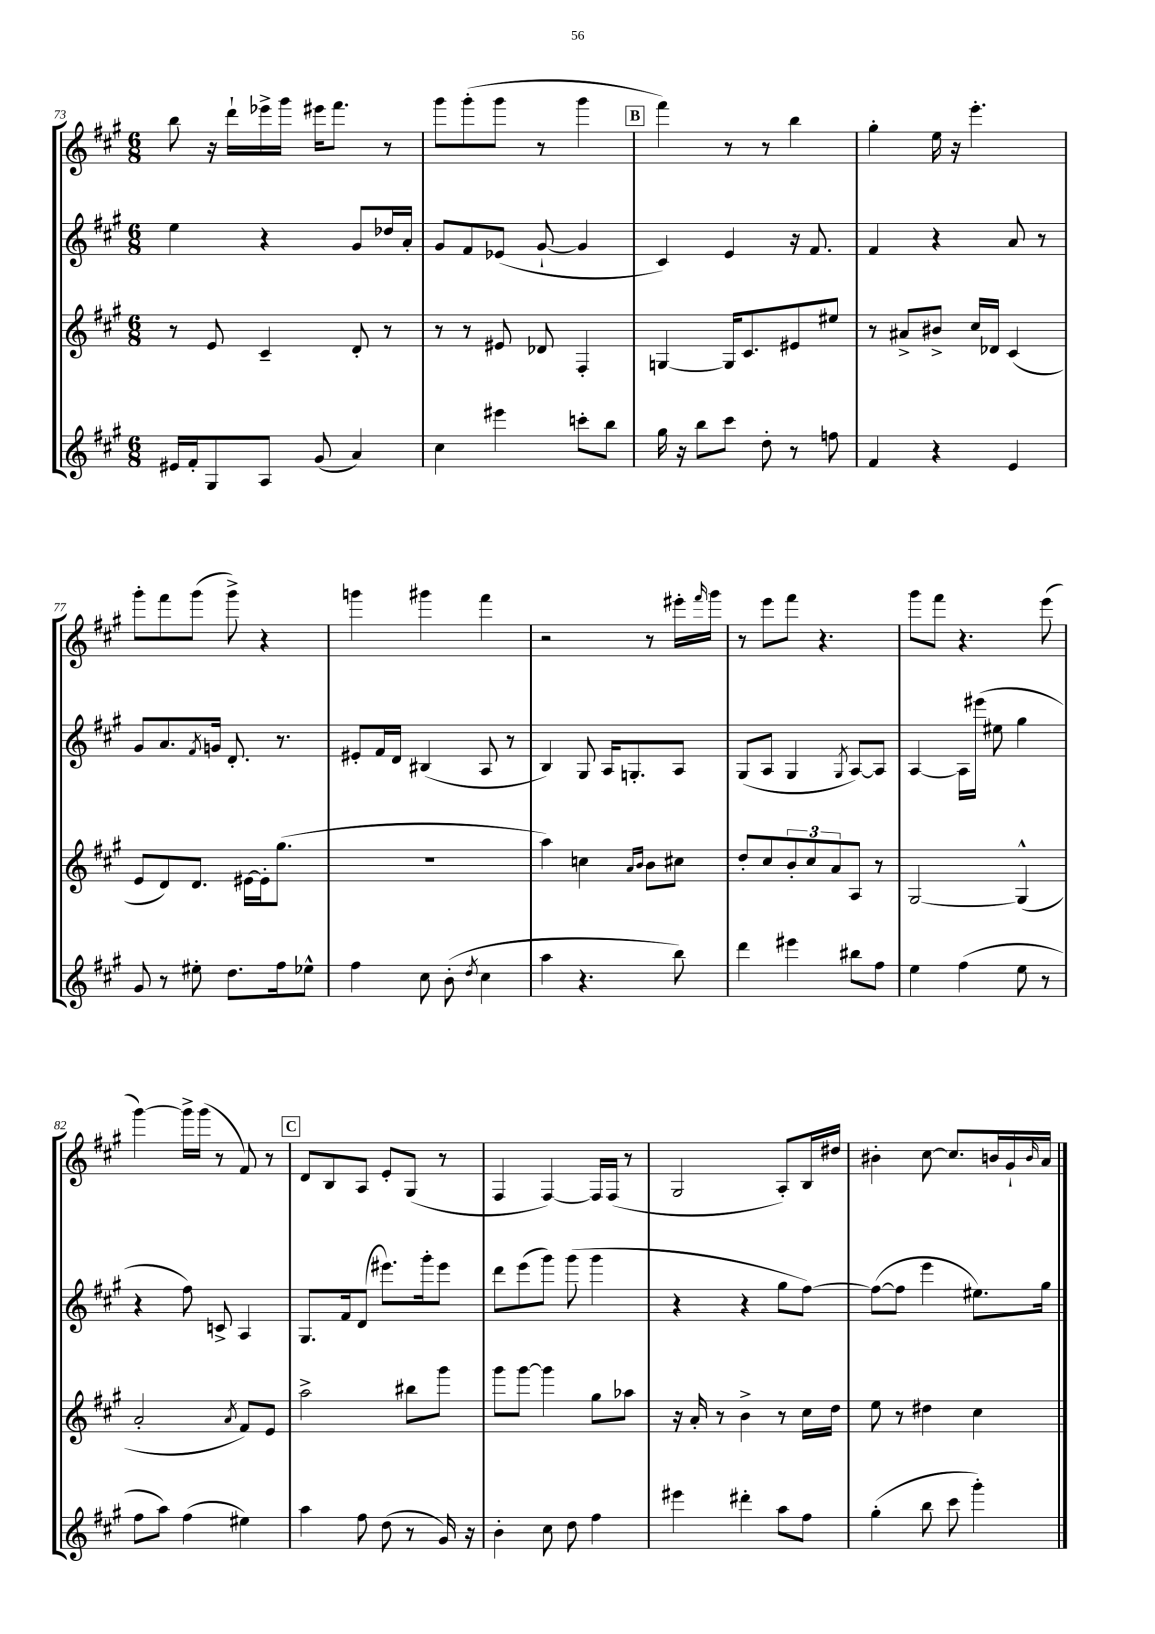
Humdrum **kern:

**kern	**kern	**kern	**kern
*part4	*part3	*part2	*part1
*staff4	*staff3	*staff2	*staff1
*clefG2	*clefG2	*clefG2	*clefG2
*k[f#c#g#]	*k[f#c#g#]	*k[f#c#g#]	*k[f#c#g#]
*M6/8	*M6/8	*M6/8	*M6/8
=73	=73	=73	=73
16e#X/LL	8r	4ee\	8bb\
16f#'/J	.	.	.
8G#/	8e/	.	16r
.	.	.	16ddd`\LL
8A/J	4c#~/	4r	16eee-X^\
.	.	.	16ggg#\JJ
(8g#/	.	.	16eee#X\KL
.	.	.	8.fff#\J
4a/)	8d'/	8g#/L	.
.	8r	16dd-X/L	8r
.	.	16a'/JJ	.
=74	=74	=74	=74
4cc#\	8r	8g#/L	8ggg#\L
.	8r	8f#/	(8ggg#'\
4eee#X\	8e#X/	(8e-X/J	8ggg#\J
.	8d-X/	[8g#`/	8r
8cccn'\L	4F#'/	4g#/]	4ggg#\
8bb\J	.	.	.
!!LO:REH:place=s1:t=B
=75	=75	=75	=75
16gg#\	[4Gn/	4c#/)	4fff#\)
16r	.	.	.
8bb\L	.	.	.
8ccc#\J	16G/KL]	4e/	8r
.	8.c#/	.	.
8dd'\	.	.	8r
8r	8e#X/	16r	4bb\
.	.	8.f#/	.
8ffn\	8ee#X/J	.	.
=76	=76	=76	=76
4f#/	8r	4f#/	4gg#'\
.	8a#X^/L	.	.
4r	8b#X^/J	4r	16ee\
.	.	.	16r
.	16cc#/LL	.	4.eee'\
.	16d-X/JJ	.	.
4e/	(4c#/	8a/	.
.	.	8r	.
!!LO:LB:g=z
=77	=77	=77	=77
8g#/	8e/L	8g#/L	8ggg#'\L
8r	8d/)	8.a/	8fff#\
8ee#X'\	8.d/J	.	(8ggg#\J
.	.	8qf#/	.
.	.	16gn/Jk	.
8.dd\L	.	8.d'/	8ggg#^\)
.	[16e#X\LL	.	.
.	16e#'\J]	.	4r
16ff#\k	(8.gg#\J	8.r	.
8ee-X^^\J	.	.	.
=78	=78	=78	=78
4ff#\	2.r	8e#X'/L	4gggn\
.	.	16f#/L	.
.	.	16d/JJ	.
8cc#\	.	(4B#X/	4ggg#X\
(8b'\	.	.	.
8qdd/	.	.	.
4cc#\	.	8A/	4fff#\
.	.	8r	.
=79	=79	=79	=79
4aa\	4aa\)	4B/)	2r
4.r	4ccn\	8G#/	.
.	.	16A/KL	.
.	.	8.Gn'/	.
.	16qqa/LL	.	.
.	16qqb/JJ	.	.
.	8b\L	.	8r
8bb\)	8cc#X\J	8A/J	16eee#X'\LL
.	.	.	16qqfff#/
.	.	.	16ggg#\JJ
=80	=80	=80	=80
4ddd\	8dd'/L	(8G#/L	8r
.	8cc#/	8A/J	8eee\L
4eee#X\	12b'/	4G#/	8fff#\J
.	12cc#/	.	.
.	.	.	4.r
.	12a/	.	.
.	.	8qG#/	.
8bb#X\L	8A/J	[8A/L)	.
8ff#\J	8r	8A/J]	.
=81	=81	=81	=81
4ee\	[2G#/	[4A/	8ggg#\L
.	.	.	8fff#\J
(4ff#\	.	16A\LL]	4.r
.	.	(16eee#X\JJ	.
.	.	8ee#X\	.
8ee\	(4G#^^/]	4gg#\	.
8r	.	.	(8eee\
!!LO:LB:g=z
=82	=82	=82	=82
8ff#\L	2a'/	4r	[4ggg#\)
8aa\J)	.	.	.
(4ff#\	.	8ff#\)	16ggg#^\LL]
.	.	.	(16ggg#\JJ
.	.	8cn^/	8r
.	8qa/	.	.
4ee#X\)	8f#/L)	4A/	8f#/)
.	8e/J	.	8r
!!LO:REH:place=s1:t=C
=83	=83	=83	=83
4aa\	2aa^\	8.G#/L	8d/L
.	.	.	8B/
.	.	16f#/k	.
8ff#\	.	(8d/J	8A/J
(8dd\	.	8.eee#X\L)	8e'/L
8r	8bb#X\L	.	(8G#/J
.	.	16ggg#'\k	.
16g#/)	8ggg#\J	8eee#\J	8r
16r	.	.	.
=84	=84	=84	=84
4b'\	8ggg#\L	8ddd\L	4F#/
.	[8ggg#\J	(8eee\	.
8cc#\	4ggg#\]	8ggg#\J)	[4F#/)
8dd\	.	(8ggg#\	.
4ff#\	8gg#\L	4ggg#\	16F#/LL]
.	.	.	(16F#/JJ
.	8aa-X\J	.	8r
=85	=85	=85	=85
4eee#X\	16r	4r	2G#/
.	16a'/	.	.
.	8r	.	.
4ddd#X'\	4b^\	4r	.
8aa\L	8r	8gg#\L	8A'/L)
8ff#\J	16cc#\LL	[8ff#\J)	16B/L
.	16dd\JJ	.	16dd#X/JJ
=86	=86	=86	=86
(4gg#'\	8ee\	(8ff#\L_	4b#X'\
.	8r	8ff#\J]	.
8bb\	4dd#X\	4eee\	[8cc#\
8ccc#\	.	.	8.cc#/L]
4ggg#'\)	4cc#\	8.ee#X\L)	.
.	.	.	16bn/L
.	.	.	16g#`/
.	.	.	16qqb/
.	.	16gg#\Jk	16a/JJ
==	==	==	==
*-	*-	*-	*-
